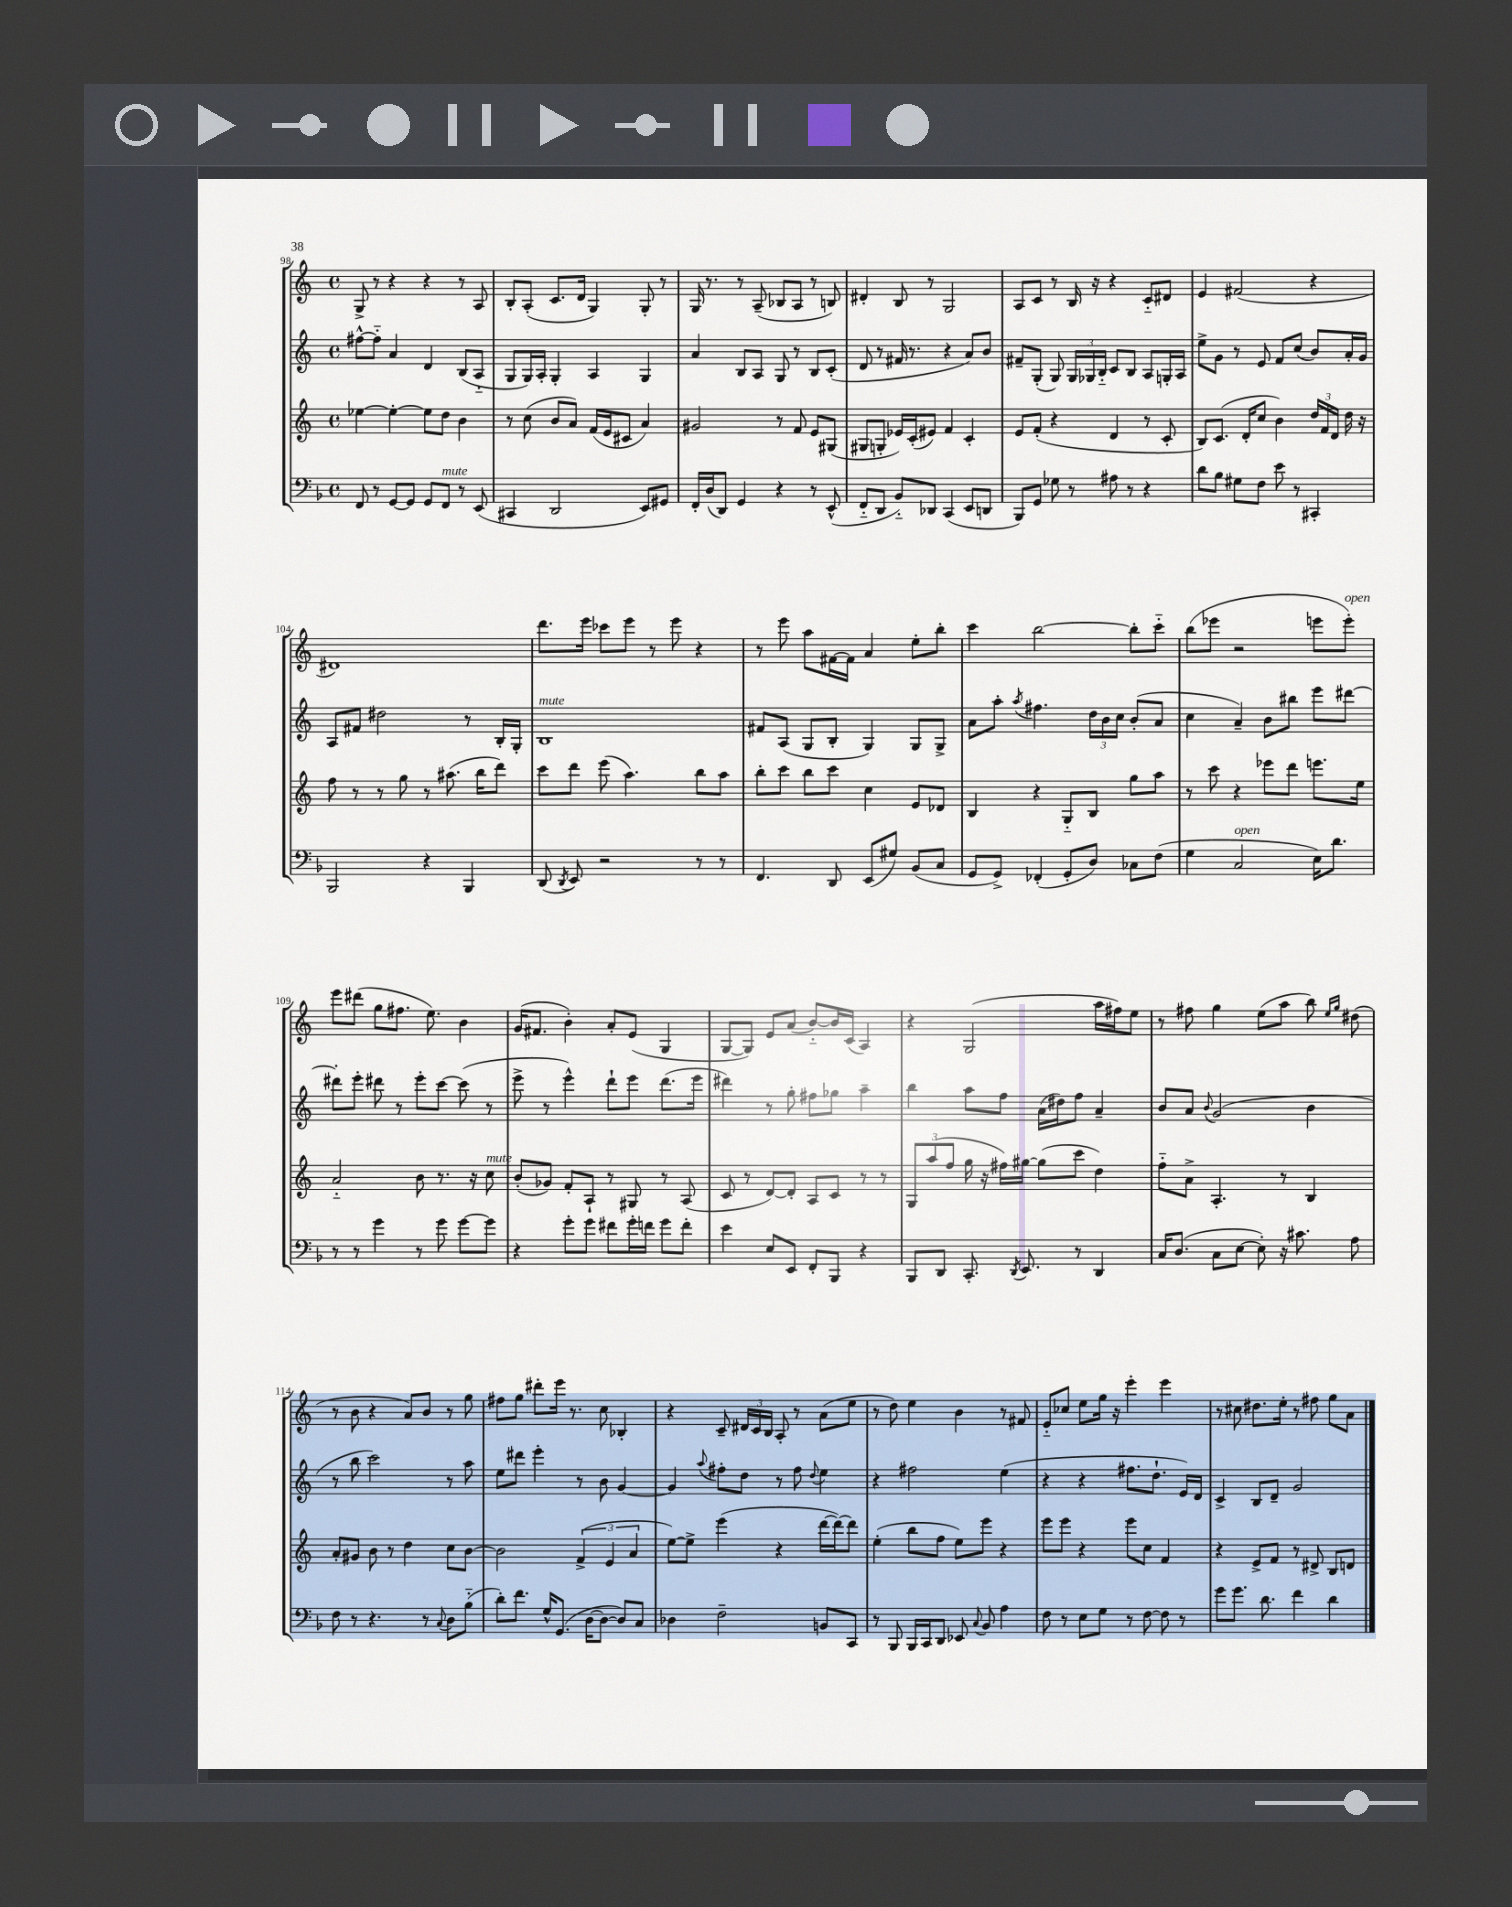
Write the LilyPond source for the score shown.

<<
\new StaffGroup <<
\new Staff = "s0" {
    \clef treble \key c \major \defaultTimeSignature \time 4/4
    \autoBeamOff g8-> r8 r4 r4 r8 a8 |
    b8[-. a8]-.( c'8.[ d'16] g4) g8-. r8 |
    g16 r8. r8 a8--( bes8[ a8] r8 b8) |
    dis'4-. b8 r8 g2 |
    a8[ c'8] r8 b16 r16 r4 c'8[-_ dis'8] |
    e'4 fis'2( r4 |
    dis'1) |
    d'''8.[ e'''16] ces'''8[ e'''8] r8 e'''8 r4 |
    r8 e'''8 a''8[ fis'16~ fis'16] a'4 e''8[-. b''8]-. |
    c'''4 b''2~ b''8[-. c'''8]-_ |
    b''8[( ees'''8] r2 e'''8[ e'''8]-.^\markup { \italic "open" }) |
    e'''8[ dis'''8]( g''8[ fis''8.] e''8.) b'4 |
    g'16[( fis'8.] b'4-.) a'8[-. e'8]( g4 |
    g8[~ g8]) e'8[ a'8]( b'8[~-_) b'16 c'16]( a4) |
    r4 g2( a''16[ fis''16) e''8] |
    r8 fis''8 g''4 e''8[( a''8] b''8) \grace { e''16[ g''16] } dis''8( |
    r8 b'8 r4 a'8[) b'8] r8 g''8 |
    fis''8[ g''8] dis'''8[-. e'''16] r8. c''8 bes4-. |
    r4 c'8-- \tuplet 3/2 { dis'16[ c'16 b16] } a8-. r8 a'8[( e''8] |
    r8 d''8) e''4 b'4 r8 fis'8 |
    e'8[-_ ces''8] e''8[ g''16] r16 e'''4-. e'''4 |
    r8 cis''8 dis''8.[ e''16]-. r8 fis''8 g''8[ a'8] \bar "|." |
}
\new Staff = "s1" {
    \clef treble \key c \major \defaultTimeSignature \time 4/4
    \autoBeamOff fis''8[~-^ fis''8]-_ a'4 d'4 b8[( a8]-_ |
    g8[ g16) a16]-. g4-. a4 g4 |
    a'4 b8[ a8] g8 r8 b8[ c'8]-.( |
    d'8 r8 fis'16 r8. r4 a'8[) b'8] |
    fis'8[-- g8]-.( g8) \tuplet 3/2 { g16[ ges16 b16]-_ } c'8[ b8] a8[ g16-. a16] |
    e''8[-> g'8] r8 e'8 f'8[ c''8]( b'8[) a'16-. g'16] |
    a8[ fis'8] dis''2 r8 b16[-. g16]-. |
    b1^\markup { \italic "mute" } |
    fis'8[ a8]( g8[ b8]-. g4) g8[ g8]-> |
    a'8[ a''8]-. \acciaccatura { a''8 } fis''4. \tuplet 3/2 { d''16[ b'16 c''16] } b'8[-.( a'8] |
    c''4 a'4--) b'8[ bis''8] e'''8[ dis'''8]~ |
    dis'''8[-. e'''8]-. dis'''8 r8 e'''8[-. c'''8]~ c'''8( r8 |
    e'''8-> r8 e'''4-^) d'''8[-! e'''8] d'''8.[( e'''16] |
    dis'''4) r8 g''8-. fis''8[ ges''8] a''4-- |
    b''4 a''8[ f''8] a'16[( dis''16) f''8] a'4-- |
    b'8[ a'8] \appoggiatura { b'8 } g'2( b'4 |
    r8 b''8 c'''2) r8 a''8 |
    e''8[ dis'''8] e'''4-. r8 b'8 g'4~ |
    g'4 \appoggiatura { a''8 } fis''8[-. d''8] r8 fis''8 \appoggiatura { d''8 } e''4 |
    r4 fis''2 e''4( |
    r4 r4 fis''8.[ d''8.]-! e'16[) d'16] |
    c'4-> b8[ d'8]-- g'2 \bar "|." |
}
\new Staff = "s2" {
    \clef treble \key c \major \defaultTimeSignature \time 4/4
    \autoBeamOff ees''4~ ees''4~-. ees''8[ d''8] b'4 |
    r8 c''8( b'8[ a'8]) f'16[( e'16 cis'8] a'4) |
    gis'2 r8 f'8 e'8[ gis8]( |
    gis8[ g8]-. ees'16[) c'16-.( eis'8]) f'4 c'4-. |
    e'8[ f'8]-.( r4 d'4 r8 c'8-. |
    b8[) c'8.]( d'16[-. c''8] b'4) \tuplet 3/2 { d''16[ f'16 d'16] } d''16 r16 |
    f''8 r8 r8 g''8 r8 ais''8.( b''16[ d'''8]) |
    c'''8[ d'''8] e'''8( a''4.) b''8[ a''8] |
    b''8[-. c'''8] b''8[ c'''8] c''4 e'8[ des'8] |
    b4 r4 g8[-_ b8] g''8[ a''8] |
    r8 c'''8 r4 ees'''8[ d'''8] e'''8.[ e''16] |
    a'2-_ b'8 r8. r16 c''8^\markup { \italic "mute" } |
    b'8[-.( ges'8]) f'8[-. a8]-! r8 gis8 r8 a8( |
    c'8 r8 d'8[~) d'8]-. a8[ c'8] r8 r8 |
    \tuplet 3/2 { g8[ a''8( f''8] } g''16 r16 fis''16[) gis''16]~ gis''8[( c'''8] d''4) |
    f''8[-_ a'8]-> a4.-. r8 b4 |
    a'8[-. gis'8] b'8 r8 d''4 c''8[ b'8]~ |
    b'2 \tuplet 3/2 { f'4->( e'4 a'4 } |
    e''8[~) e''8]-> e'''4( r4 d'''16[~ d'''16~) d'''8] |
    e''4-.( b''8[ f''8] e''8[) e'''8] r4 |
    e'''8[ e'''8] r4 e'''8[ c''8] f'4 |
    r4 e'8[-> f'8] r8 dis'8-> b8[ d'8] \bar "|." |
}
\new Staff = "s3" {
    \clef bass \key f \major \defaultTimeSignature \time 4/4
    \autoBeamOff f,8 r8 g,8[~ g,8] g,8[ f,8]^\markup { \italic "mute" } r8 e,8( |
    cis,4 d,2 e,8[) gis,8] |
    f,16[-. d16( d,8]) g,4 r4 r8 e,8-^( |
    f,8[-_ d,8] bes,8[-_) des,8] c,4( e,8[ d,8] |
    bes,,8[) g,8] ges8 r8 ais8 r8 r4 |
    d'8[ bes8] gis8[ f8] e'8 r8 cis,4-. |
    bes,,2 r4 bes,,4 |
    d,8( \acciaccatura { d,8 } e,8) r2 r8 r8 |
    f,4. d,8 e,8[( gis8]) bes,8[( c8] |
    g,8[ g,8]->) fes,4-.( g,8[-. d8]) ces8[ f8]( |
    g4 c2^\markup { \italic "open" } e16[) d'8.] |
    r8 r8 g'4 r8 g'8 g'8[~ g'8] |
    r4 g'8[-. g'8] fis'8[ g'16-. f'16] g'8[ f'8]-. |
    e'4 e8[ e,8] f,8[-. bes,,8] r4 |
    bes,,8[ d,8] c,8.-. \acciaccatura { d,8 } e,8. r8 d,4 |
    c16[ d8.]( c8[ e8]~ e8-.) r16 cis'8. a8 |
    f8 r8 r4. r8 \appoggiatura { c8 } d8[ bes8]-_( |
    d'8[-.) f'8.] g16[-^ g,8.]( d16[~ d8]~ d8[) c8] |
    des4 f2-- b,8[ c,8] |
    r8 bes,,8 bes,,16[ c,16 d,8] ees,8 \appoggiatura { c8 } bes,8 a4 |
    f8 r8 e8[ g8] r8 f8~ f8 r8 |
    g'8[ g'8.] d'8. f'4 d'4 \bar "|." |
}
>>
>>
\layout { \context { \Score currentBarNumber = #98 } }
